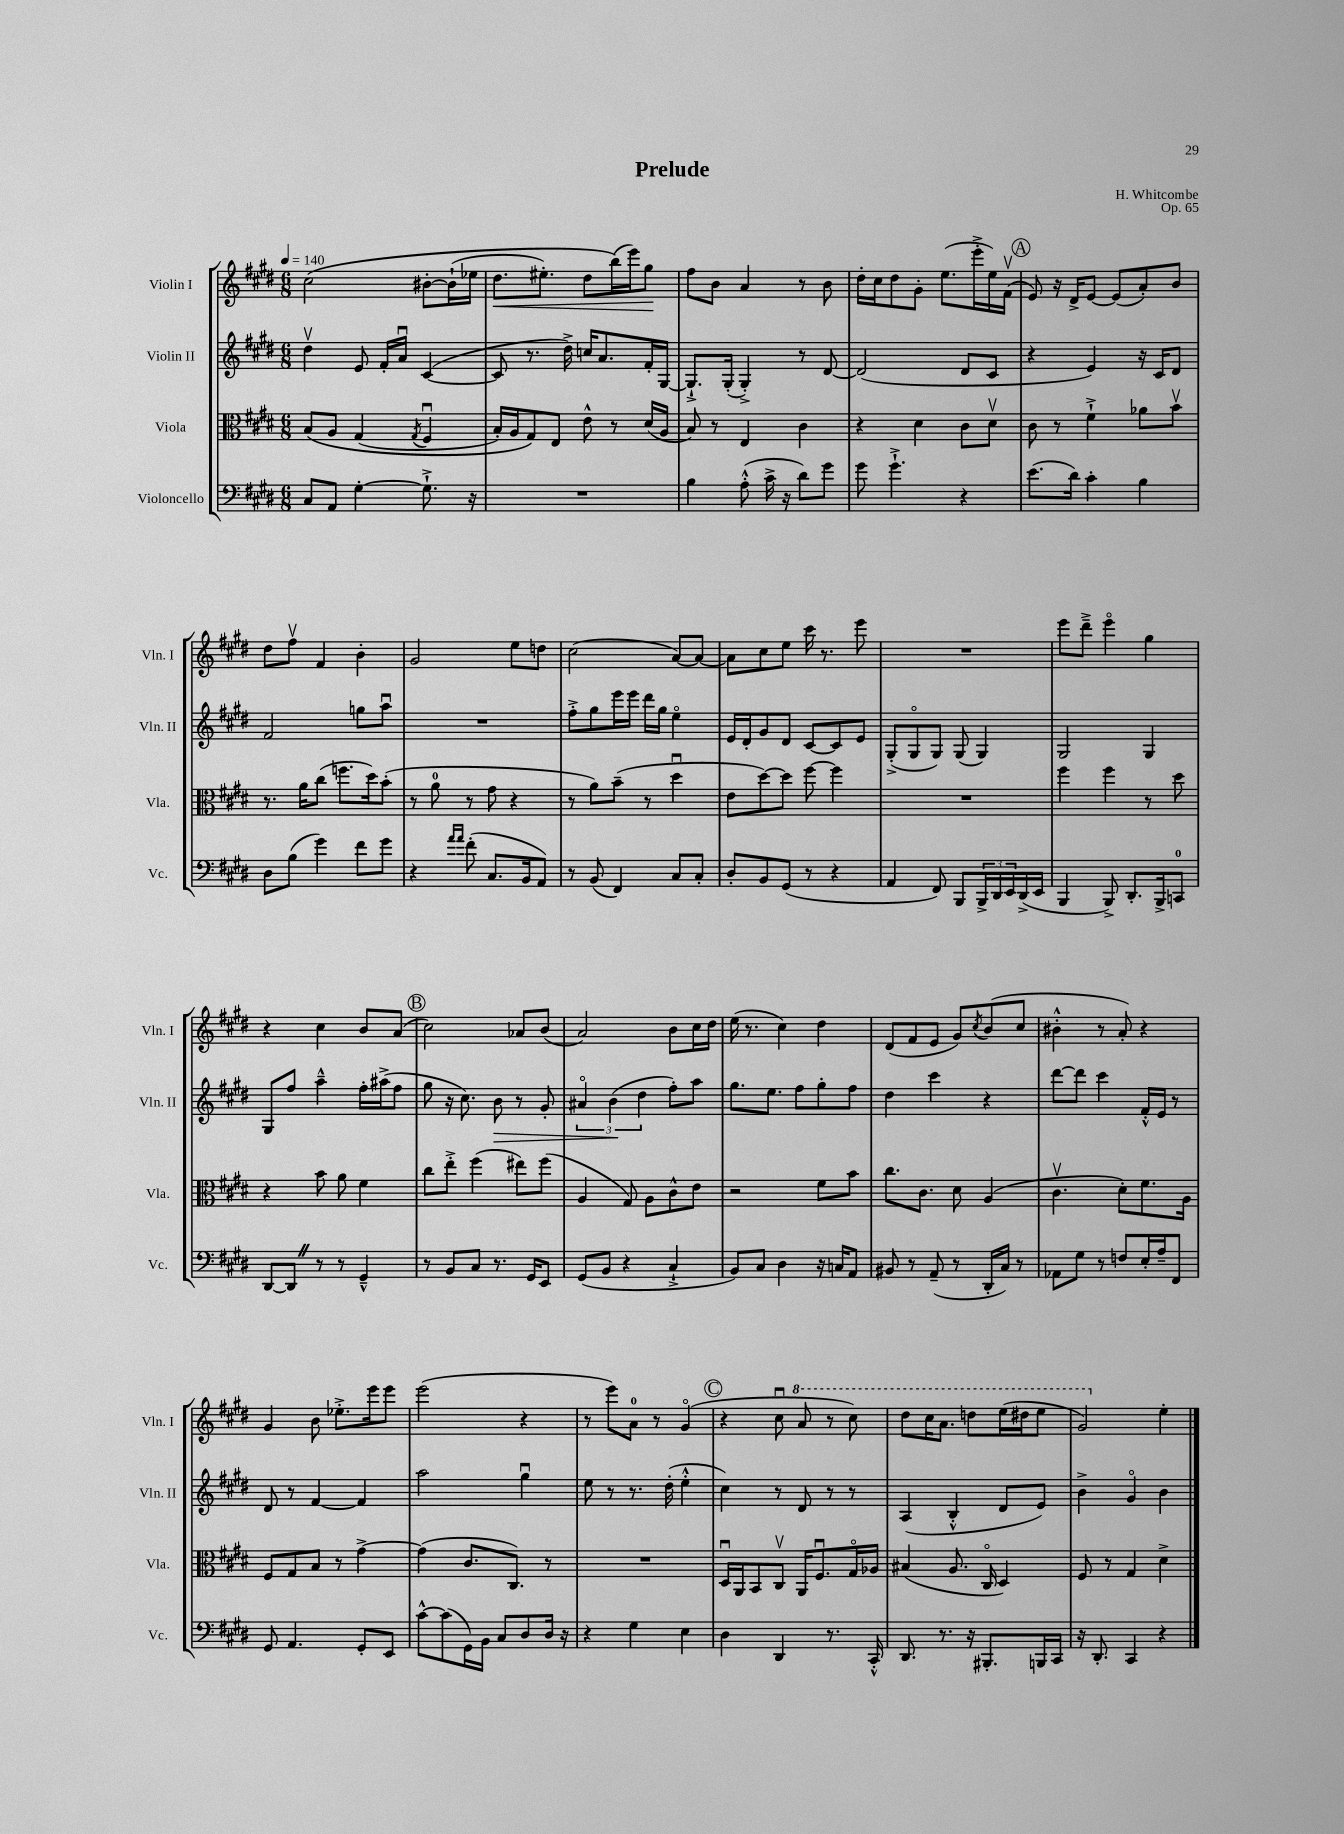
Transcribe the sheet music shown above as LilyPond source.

\header { title = "Prelude" composer = "H. Whitcombe" opus = "Op. 65" }
<<
\new StaffGroup <<
\new Staff = "s0" \with { instrumentName = "Violin I" shortInstrumentName = "Vln. I" } {
    \clef treble \key e \major \numericTimeSignature \time 6/8 \tempo 4 = 140
    cis''2\( bis'8~-. bis'16-!( ees''16 |
    dis''8.\< eis''8.-.) dis''8 b''16(\) e'''16) gis''8\! |
    fis''8 b'8 a'4 r8 b'8 |
    dis''16-. cis''16 dis''8 gis'8-. e''8.( e'''16-.-> e''16) fis'16\upbow( |
    \mark \markup { \circle "A" } e'8) r16 dis'16-> e'8~ e'8( a'8-.) b'8 |
    dis''8 fis''8\upbow fis'4 b'4-. |
    gis'2 e''8 d''8 |
    cis''2( a'8~) a'8~ |
    a'8 cis''8 e''8 cis'''16 r8. e'''8 |
    R2. |
    e'''8 dis'''8---> e'''4\flageolet gis''4 |
    r4 cis''4 b'8 a'8( |
    \mark \markup { \circle "B" } cis''2) aes'8 b'8( |
    a'2) b'8 cis''16 dis''16 |
    e''16( r8. cis''4) dis''4 |
    dis'8( fis'8 e'8 gis'8) \acciaccatura { cis''8 } b'8( cis''8 |
    bis'4-.-^ r8 a'8-.) r4 |
    gis'4 b'8 ees''8.-.-> e'''16 e'''8 |
    e'''2( r4 |
    r8 e'''8) a'8-0 r8 gis'4\flageolet( |
    \mark \markup { \circle "C" } r4 cis''8\downbow \ottava #1 a''8 r8 cis'''8) |
    dis'''8 cis'''16 a''8. d'''8 e'''16( dis'''16 e'''8 |
    gis''2) \ottava #0 e''4-. \bar "|." |
}
\new Staff = "s1" \with { instrumentName = "Violin II" shortInstrumentName = "Vln. II" } {
    \clef treble \key e \major \numericTimeSignature \time 6/8
    dis''4\upbow e'8 fis'16-. a'16\downbow cis'4~( |
    cis'8 r8. dis''16->) c''16 a'8. fis'16-. gis16~ |
    gis8.-!-> gis16-.( gis4-.->) r8 dis'8~ |
    dis'2( dis'8 cis'8 |
    \mark \markup { \circle "A" } r4 e'4) r16 cis'16 dis'8 |
    fis'2 g''8 a''8\downbow |
    R2. |
    fis''8-.-> gis''8 e'''16 e'''16 dis'''16 gis''16 e''4\flageolet |
    e'16 dis'16-. gis'8 dis'8 cis'8~ cis'8 e'8 |
    gis8-.->( gis8\flageolet gis8) gis8( gis4) |
    gis2 gis4 |
    gis8 fis''8 a''4---^ fis''16-. ais''16->( fis''8 |
    \mark \markup { \circle "B" } gis''8 r16 cis''8.) b'8\> r8 gis'8-. |
    \tuplet 3/2 { ais'4\flageolet b'4\!( dis''4 } fis''8-.) a''8 |
    gis''8. e''8. fis''8 gis''8-. fis''8 |
    dis''4 cis'''4 r4 |
    dis'''8~ dis'''8 cis'''4 fis'16-.-^ e'16 r8 |
    dis'8 r8 fis'4~ fis'4 |
    a''2 gis''4\downbow |
    e''8 r8 r8. dis''16-.( e''4-.-^ |
    \mark \markup { \circle "C" } cis''4) r8 dis'8 r8 r8 |
    a4( b4-.-^ dis'8 e'8) |
    b'4-> gis'4\flageolet b'4 \bar "|." |
}
\new Staff = "s2" \with { instrumentName = "Viola" shortInstrumentName = "Vla." } {
    \clef alto \key e \major \numericTimeSignature \time 6/8
    b8\( a8 gis4( \acciaccatura { gis8 } fis4\downbow |
    b16-.) a16 gis8\) e8 e'8-^ r8 dis'16( a16 |
    b8) r8 e4 cis'4 |
    r4 dis'4 cis'8 dis'8\upbow |
    \mark \markup { \circle "A" } cis'8 r8 fis'4-!-> aes'8 b'8\upbow |
    r8. a'16 cis''8( f''8. dis''16) b'8-.( |
    r8 a'8-0 r8 gis'8 r4 |
    r8 a'8) b'8--( r8 dis''4\downbow |
    e'8 dis''8~) dis''8 fis''8~ fis''4 |
    R2. |
    fis''4 fis''4 r8 dis''8 |
    r4 b'8 a'8 fis'4 |
    \mark \markup { \circle "B" } cis''8 e''8-.-> fis''4( eis''8) fis''8( |
    a4 gis8) a8 cis'8-^ e'8 |
    r2 fis'8 b'8 |
    cis''8. cis'8. dis'8 a4( |
    cis'4.\upbow dis'8-.) fis'8. a16 |
    fis8 gis8 b8 r8 gis'4~-> |
    gis'4( cis'8. cis8.) r8 |
    R2. |
    \mark \markup { \circle "C" } dis16\downbow a,16 b,8 cis8\upbow a,16 fis8.\downbow gis16\flageolet aes16 |
    bis4( a8. cis16\flageolet dis4) |
    fis8 r8 gis4 dis'4-> \bar "|." |
}
\new Staff = "s3" \with { instrumentName = "Violoncello" shortInstrumentName = "Vc." } {
    \clef bass \key e \major \numericTimeSignature \time 6/8
    cis8 a,8 gis4~-. gis8.-!-> r16 |
    R2. |
    b4 a8-.-^( cis'16-> r16 dis'8) gis'8 |
    gis'8 gis'4.-!-> r4 |
    \mark \markup { \circle "A" } e'8.( dis'16) cis'4-. b4 |
    dis8 b8( gis'4) fis'8 gis'8 |
    r4 \grace { a'16 a'16 } fis'8-.( cis8. b,16 a,8) |
    r8 b,8( fis,4) cis8 cis8-. |
    dis8-. b,8 gis,8( r8 r4 |
    a,4 fis,8) b,,8 \tuplet 3/2 { b,,16-> dis,16 e,16 } dis,16->( e,16 |
    b,,4 b,,8->) dis,8.-. b,,16-> c,8-0 |
    dis,8~ dis,8 \once \override BreathingSign.text = \markup { \musicglyph "scripts.caesura.straight" } \breathe r8 r8 gis,4---^ |
    \mark \markup { \circle "B" } r8 b,8 cis8 r8. gis,16 e,8 |
    gis,8( b,8 r4 cis4-!-> |
    b,8) cis8 dis4 r16 c16 a,8 |
    bis,8 r8 a,8--( r8 dis,16-. cis16) r8 |
    aes,8 gis8 r8 f8 e16-. a16-- fis,8 |
    gis,8 a,4. gis,8-. e,8 |
    cis'8~-^ cis'8( gis,16) b,16 cis8 dis8 dis16 r16 |
    r4 gis4 e4 |
    \mark \markup { \circle "C" } dis4 dis,4 r8. cis,16-.-^ |
    dis,8. r8. r16 bis,,8.-. b,,16 cis,16 |
    r16 dis,8.-. cis,4 r4 \bar "|." |
}
>>
>>
\layout { \context { \Score \remove "Bar_number_engraver" } }
